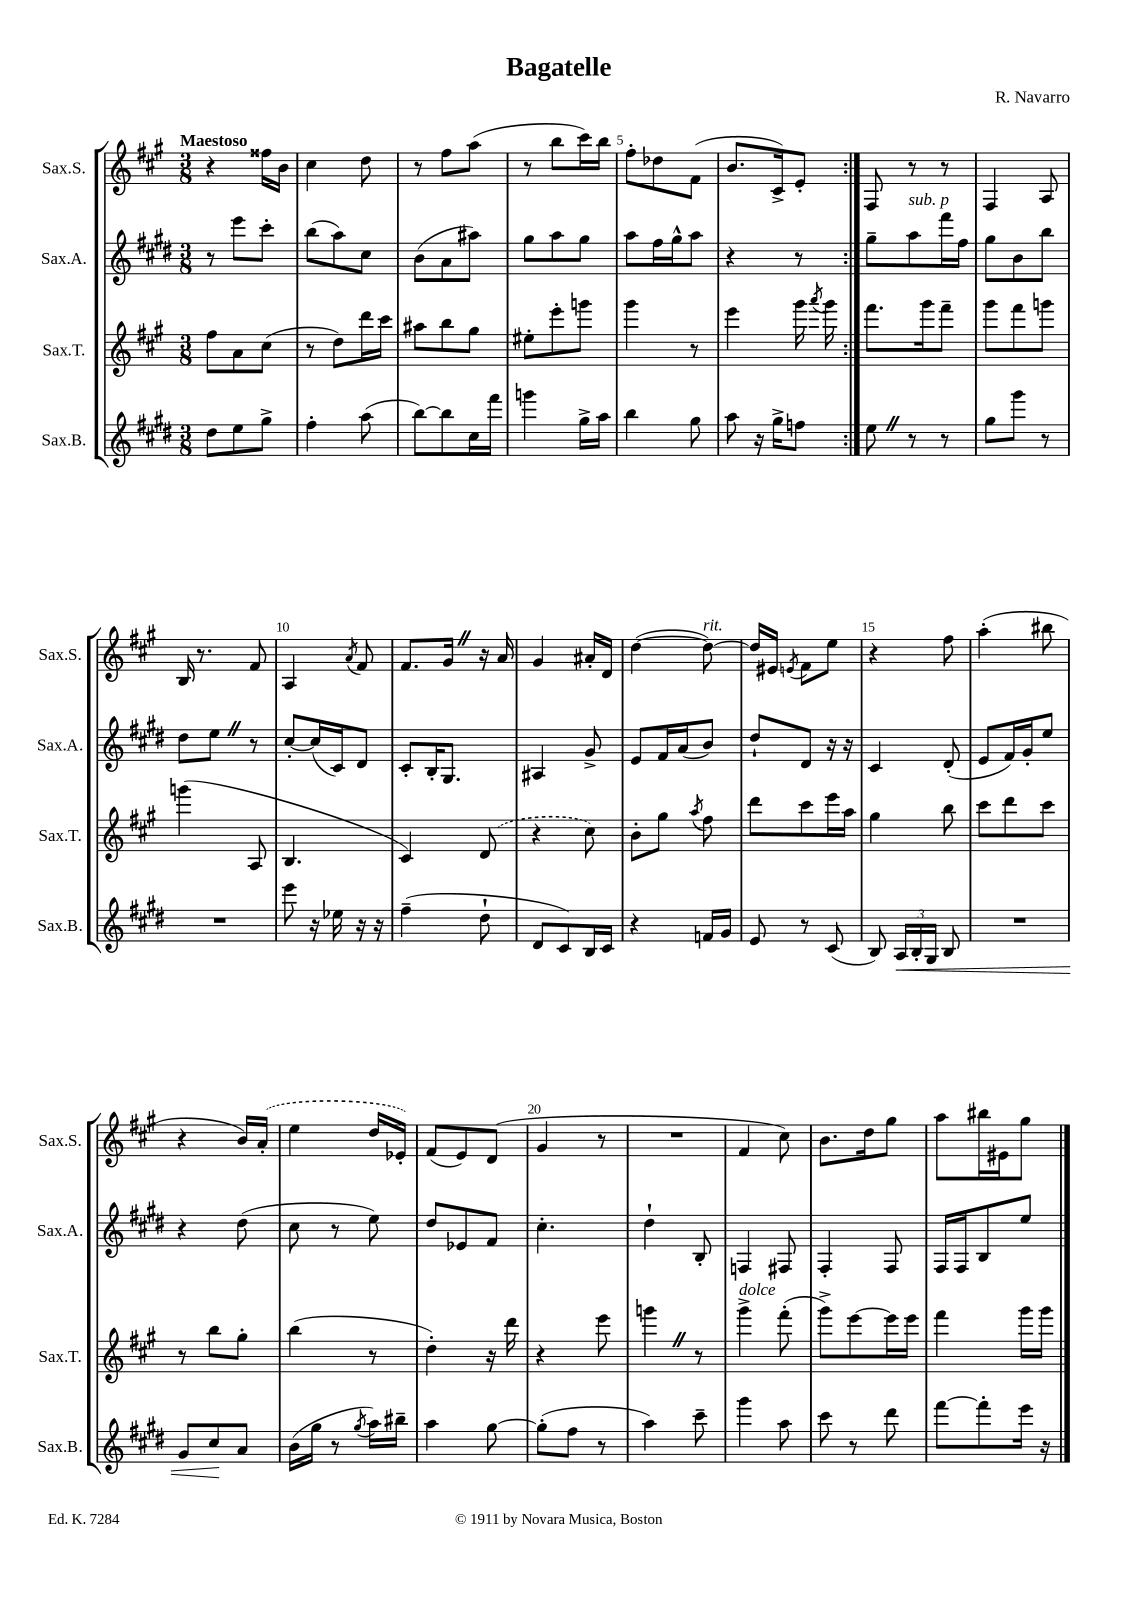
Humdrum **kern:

**kern	**dynam	**kern	**kern	**kern
*part4	*part4	*part3	*part2	*part1
*staff4	*staff4	*staff3	*staff2	*staff1
*I"Sax.B.	*	*I"Sax.T.	*I"Sax.A.	*I"Sax.S.
*I'Sax.B.	*	*I'Sax.T.	*I'Sax.A.	*I'Sax.S.
*clefG2	*	*clefG2	*clefG2	*clefG2
*k[f#c#g#d#]	*	*k[f#c#g#]	*k[f#c#g#d#]	*k[f#c#g#]
*M3/8	*	*M3/8	*M3/8	*M3/8
=1	=1	=1	=1	=1
!	!	!	!	!LO:TX:a:B:t=Maestoso
8dd#\L	.	8ff#\L	8r	4r
8ee\	.	8a\	8eee\L	.
8gg#^\J	.	(8cc#\J	8ccc#'\J	16ff##X\LL
.	.	.	.	16b\JJ
=2	=2	=2	=2	=2
4ff#'\	.	8r	(8bb\L	4cc#\
.	.	8dd\L)	8aa\)	.
(8aa\	.	16ddd\L	8cc#\J	8dd\
.	.	16ccc#\JJ	.	.
=3	=3	=3	=3	=3
[8bb\L)	.	8aa#X\L	(8b\L	8r
8bb\]	.	8bb\	8a\	8ff#\L
16cc#\L	.	8gg#\J	8aa#X\J)	(8aa\J
16fff#\JJ	.	.	.	.
=4	=4	=4	=4	=4
4gggn\	.	8ee#X'\L	8gg#\L	8r
.	.	8eee'\	8aa\	8bb\L
16gg#^\LL	.	8gggn\J	8gg#\J	16ccc#\L)
16aa\JJ	.	.	.	16bb\JJ
=5	=5	=5	=5	=5
4bb\	.	4ggg#\	8aa\L	8ff#'\L
.	.	.	16ff#\L	8dd-X\
.	.	.	16gg#^^\J	.
8gg#\	.	8r	8aa\J	(8f#\J
=6	=6	=6	=6	=6
8aa\	.	4eee\	4r	8.b/L
16r	.	.	.	.
16gg#^\KL	.	.	.	16c#^/k)
8ffn\J	.	16ggg#\	8r	8e'/J
.	.	8qaaa/	.	.
.	.	16ggg#\	.	.
=7:|!	=7:|!	=7:|!	=7:|!	=7:|!
8eeZ\	.	8.fff#\L	8gg#~\L	8F#/
!	!	!	!LO:TX:a:i:t=sub. p	!
8r	.	.	8aa\	8r
.	.	16ggg#\k	.	.
8r	.	8fff#~\J	16fff#\L	8r
.	.	.	16ff#\JJ	.
=8	=8	=8	=8	=8
8gg#\L	.	8ggg#\L	8gg#\L	4F#/
8ggg#\J	.	8fff#\	8b\	.
8r	.	8gggn\J	8bb\J	8A/
!!LO:LB:g=z
=9	=9	=9	=9	=9
4.r	.	(4gggn\	8dd#\L	16B/
.	.	.	.	8.r
.	.	.	8eeZ\J	.
.	.	8A/	8r	8f#/
=10	=10	=10	=10	=10
8eee\	.	4.B/	[8cc#'/L	4A/
16r	.	.	(16cc#/L]	.
16ee-X\	.	.	16c#/J)	.
.	.	.	.	8qa/
16r	.	.	8d#/J	8f#/
16r	.	.	.	.
=11	=11	=11	=11	=11
(4ff#~\	.	4c#/)	8c#'/L	8.f#/L
.	.	.	16B'/K	.
.	.	.	8.G#/J	16g#Z/Jk
8dd#`\	.	(8d/	.	16r
.	.	.	.	16a/
=12	=12	=12	=12	=12
8d#/L	.	4r	4A#X/	4g#/
8c#/)	.	.	.	.
16B/L	.	8cc#\)	8g#^/	16a#X'/LL
16c#/JJ	.	.	.	16d/JJ
=13	=13	=13	=13	=13
4r	.	8b'\L	8e/L	([4dd\
.	.	8gg#\J	16f#/L	.
.	.	.	(16a/J	.
.	.	8qaa/	.	.
!	!	!	!	!LO:TX:a:i:t=rit.
16fn/LL	.	8ff#\	8b/J)	8dd\_)
16g#/JJ	.	.	.	.
=14	=14	=14	=14	=14
8e/	.	8ddd\L	8dd#`/L	16dd/LL]
.	.	.	.	16e#X/JJ
.	.	.	.	8qen/
8r	.	8ccc#\	8d#/J	8f#\L
(8c#/	.	16eee\L	16r	8ee\J
.	.	16aa\JJ	16r	.
=15	=15	=15	=15	=15
8B/)	.	4gg#\	4c#/	4r
!	!LO:HP:b	!	!	!
24A/LL	<	.	.	.
24B'/	.	.	.	.
24G#/JJ	.	.	.	.
8B/	.	8bb\	(8d#'/	8ff#\
=16	=16	=16	=16	=16
4.r	.	8ccc#\L	8e/L	(4aa'\
.	.	8ddd\	16f#/L)	.
.	.	.	16g#'/J	.
.	.	8ccc#\J	8ee/J	8bb#X\
!!LO:LB:g=z
=17	=17	=17	=17	=17
8g#/L	.	8r	4r	4r
8cc#/	.	8bb\L	.	.
8a/J	[	8gg#'\J	(8dd#\	16b/LL)
.	.	.	.	(16a'/JJ
=18	=18	=18	=18	=18
(16b\LL	.	(4bb\	8cc#\	4ee\
16gg#\JJ	.	.	.	.
8r	.	.	8r	.
8qgg#/	.	.	.	.
16aa\LL)	.	8r	8ee\)	16dd/LL
16bb#X~\JJ	.	.	.	16e-X'/JJ)
=19	=19	=19	=19	=19
4aa\	.	4dd'\)	8dd#/L	(8f#/L
.	.	.	8e-X/	8e/)
[8gg#\	.	16r	8f#/J	(8d/J
.	.	16ddd\	.	.
=20	=20	=20	=20	=20
(8gg#'\L]	.	4r	4.cc#'\	4g#/
8ff#\J	.	.	.	.
8r	.	8eee\	.	8r
=21	=21	=21	=21	=21
4aa\)	.	4gggnZ\	4dd#`\	4.r
8ccc#~\	.	8r	8B'/	.
=22	=22	=22	=22	=22
!	!	!LO:TX:a:i:t=dolce	!	!
4ggg#\	.	4ggg#^\	4Fn/	4f#/
8aa\	.	(8fff#'\	8F#X/	8cc#\)
=23	=23	=23	=23	=23
8ccc#\	.	8ggg#^\L)	4F#'/	8.b\L
8r	.	[8eee\	.	.
.	.	.	.	16dd\k
8ddd#\	.	16eee\L]	8F#/	8gg#\J
.	.	16eee\JJ	.	.
=24	=24	=24	=24	=24
[8fff#\L	.	4fff#\	16F#/LL	8aa\L
.	.	.	16F#/J	.
8fff#'\]	.	.	8B/	16bb#X\L
.	.	.	.	16e#X\J
16eee\Jk	.	16ggg#\LL	8ee/J	8gg#\J
16r	.	16ggg#\JJ	.	.
==	==	==	==	==
*-	*-	*-	*-	*-
